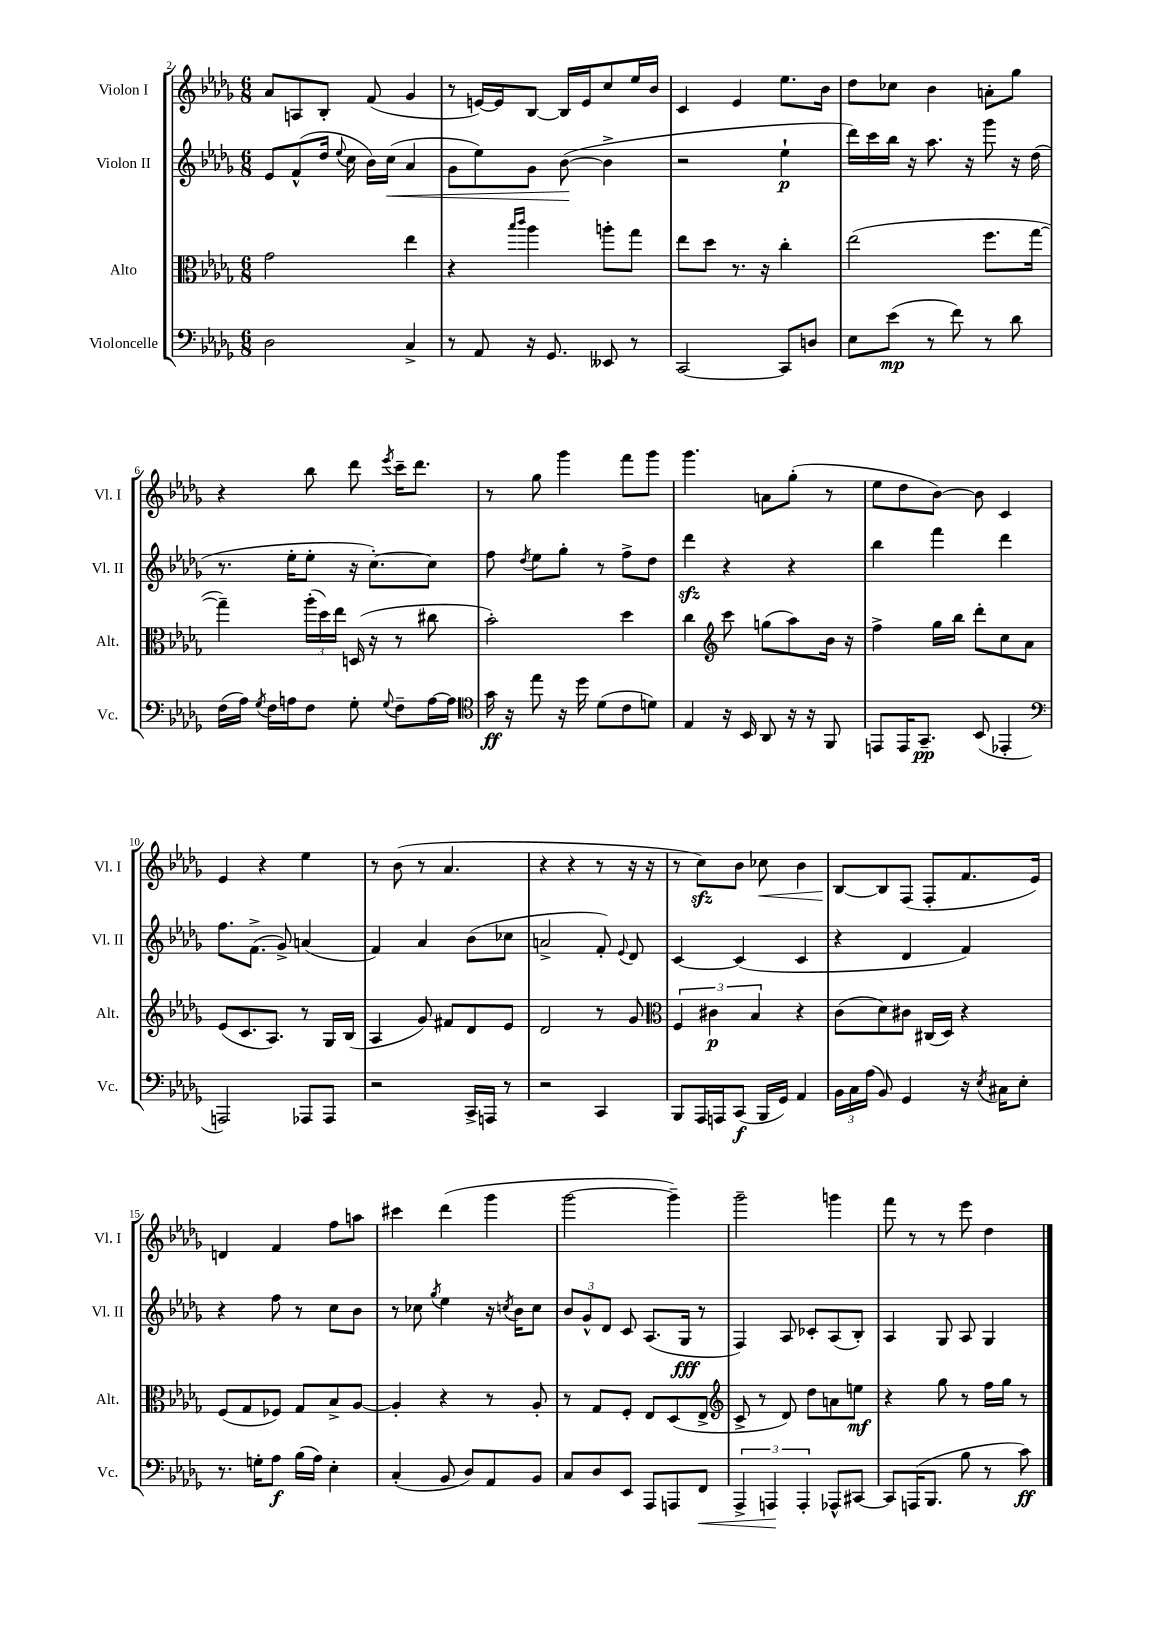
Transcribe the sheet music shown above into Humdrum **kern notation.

**kern	**kern	**kern	**kern
*staff4	*staff3	*staff2	*staff1
*clefF4	*clefC3	*clefG2	*clefG2
*k[b-e-a-d-g-]	*k[b-e-a-d-g-]	*k[b-e-a-d-g-]	*k[b-e-a-d-g-]
*M6/8	*M6/8	*M6/8	*M6/8
2D-\	2g-\	8e-/L	8a-/L
.	.	(8f^^/	8A/
.	.	16dd-/Jk	8B-'/J
.	.	8qqee-/	.
.	.	16cc\	.
.	.	16b-\LL)	(8f/
.	.	(16cc\JJ	.
4C^/	4ee-\	4a-/	4g-/
=	=	=	=
8r	4r	8g-\L	8r
8AA-/	.	8ee-\)	[16e/LL)
.	.	.	16e/]J
.	16qqbb-/LL	.	.
.	16qqccc/JJ	.	.
16r	4aa-\	8g-\J	[8B-/J
8.GG-/	.	.	.
.	.	([8b-\	16B-/]LL
.	.	.	16e/J
8EE--/	8aa'\L	4b-^\]	8cc/
8r	8gg-\J	.	16ee-/L
.	.	.	16b-/JJ
=	=	=	=
[2CC/	8ee-\L	2r	4c/
.	8dd-\J	.	.
.	8.r	.	4e-/
.	16r	.	.
8CC/]L	4cc'\	4ee-`\	8.ee-\L
8D/J	.	.	.
.	.	.	16b-\Jk
=	=	=	=
8E-\L	(2ee-\	16ddd-\LL)	8dd-\L
.	.	16ccc\	.
(8e-\J	.	16bb-\JJ	8cc-\J
.	.	16r	.
8r	.	8.aa-\	4b-\
8f\)	.	.	.
.	.	16r	.
8r	8.ff\L	8ggg-\	8a'\L
8d-\	.	16r	8gg-\J
.	[16gg-\Jk	(16dd-\	.
=	=	=	=
(16F\LL	4gg-~\])	8.r	4r
16A-\JJ)	.	.	.
8qG-/	.	.	.
16F\LL	.	.	.
16A\J	.	16ee-'\LK	.
8F\J	(24aa-'\LL	8ee-'\J	8bb-\
.	24dd-\)	.	.
.	24ee-\JJ	.	.
8G-'\	(16D/	16r	8ddd-\
.	16r	[8.cc'\L)	.
8qqG-/	.	.	8qeee-/
8F~\L	8r	.	16ccc~\LK
.	.	.	8.ddd-\J
[16A\L	8cc#\	8cc\]J	.
16A\]JJ	.	.	.
=	=	=	=
*clefC4	*	*	*
16g-\	2b-'\)	8ff\	8r
16r	.	.	.
.	.	8qdd-/	.
8ee-\	.	8ee-\L	8gg-\
16r	.	8gg-'\J	4ggg-\
16dd-\	.	.	.
(8d-\L	.	8r	.
8c\	4dd-\	8ff^\L	8fff\L
8d\J)	.	8dd-\J	8ggg-\J
=	=	=	=
4E-/	4cc\	4ddd-\	4.ggg-\
*	*clefG2	*	*
16r	8ccc\	4r	.
16BB-/	.	.	.
8AA-/	(8gg\L	.	8a\L
16r	8aa-\)	4r	(8gg-'\J
16r	.	.	.
8FF/	16b-\Jk	.	8r
.	16r	.	.
=	=	=	=
8EE/L	4ff^\	4bb-\	8ee-\L
16EE/K	.	.	8dd-\
8.GG-~/J	.	.	.
.	16gg-\LL	4fff\	[8b-\J)
.	16bb-\JJ	.	.
(8BB-/	8ddd-'\L	.	8b-\]
4EE-'/	8cc\	4ddd-\	4c/
.	8a-\J	.	.
=	=	=	=
*clefF4	*	*	*
2AAA/)	(8e-/L	8.ff\L	4e-/
.	8.c/	.	.
.	.	(8.f^\J	.
.	.	.	4r
.	8.A-/J)	.	.
.	.	8g-^/)	.
8AAA-/L	8r	(4a/	4ee-\
8AAA-/J	16G-/LL	.	.
.	(16B-/JJ	.	.
=	=	=	=
2r	4A-/	4f/)	8r
.	.	.	(8b-\
.	8g-/)	4a-/	8r
.	8f#/L	.	4.a-/
16CC^/LL	8d-/	(8b-\L	.
16AAA/JJ	.	.	.
8r	8e-/J	8cc-\J	.
=	=	=	=
2r	2d-/	2a^/	4r
.	.	.	4r
4CC/	8r	8f'/)	8r
.	.	8qqe-/	.
.	8g-/	8d-/	16r
.	.	.	16r
=	=	=	=
*	*clefC3	*	*
8BBB-/L	6F/	[4c/	8r
16AAA-/L	.	.	8cc\L)
.	6c#\	.	.
16AAA/J	.	.	.
(8CC/J	.	(4c/]	8b-\J
.	6B-/	.	.
16BBB-/LL	.	.	8cc-\
16GG-/JJ)	.	.	.
4AA-/	4r	4c/	4b-\
=	=	=	=
24BB-\LL	(8c\L	4r	[8B-/L
24C\	.	.	.
(24A-\JJ	.	.	.
8BB-/)	8d-\)	.	8B-/]
4GG-/	8c#\J	4d-/	(8F/J
.	(16C#/LL	.	8F'/L
.	16D-/JJ)	.	.
16r	4r	4f/)	8.f/
8qE-/	.	.	.
16C#\LK	.	.	.
8E-'\J	.	.	.
.	.	.	16e-/Jk)
=	=	=	=
8.r	(8F/L	4r	4d/
.	8G-/	.	.
16G'\LK	.	.	.
8A-\J	8F-/J)	8ff\	4f/
(16B-\LL	8G-/L	8r	.
16A-\JJ)	.	.	.
4E-'\	8B-^/	8cc\L	8ff\L
.	[8A-/J	8b-\J	8aa\J
=	=	=	=
(4C'/	4A-'/]	8r	4ccc#\
.	.	8cc-\	.
.	.	8qgg-/	.
8BB-/	4r	4ee-\	(4ddd-\
8D-/L)	.	.	.
8AA-/	8r	16r	4ggg-\
.	.	8qcc/	.
.	.	16b-\LK	.
8BB-/J	8A-'/	8cc\J	.
=	=	=	=
8C/L	8r	12b-/L	[2ggg-\
.	.	12g-^^/	.
8D-/	8G-/L	.	.
.	.	12d-/J	.
8EE-/J	8F'/J	8c/	.
8AAA-/L	8E-/L	(8.A-/L	.
8AAA/	(8D-/	.	4ggg-~\])
.	.	16G-/Jk	.
8FF/J	8E-^/J	8r	.
=	=	=	=
*	*clefG2	*	*
6AAA-^/	8c^/	4F/)	2ggg-~\
.	8r	.	.
6AAA/	.	.	.
.	8d-/)	8A-/	.
6AAA'/	.	.	.
.	8dd-\L	8c-'/L	.
8AAA-^^/L	8a\	(8A-/	4ggg\
[8CC#/J	8ee\J	8B-'/J)	.
=	=	=	=
8CC#/]L	4r	4A-/	8fff\
(16AAA/K	.	.	8r
8.BBB-/J	.	.	.
.	8gg-\	8G-/	8r
8B-\	8r	8A-/	8eee-\
8r	16ff\LL	4G-/	4dd-\
.	16gg-\JJ	.	.
8c\)	8r	.	.
==	==	==	==
*-	*-	*-	*-
